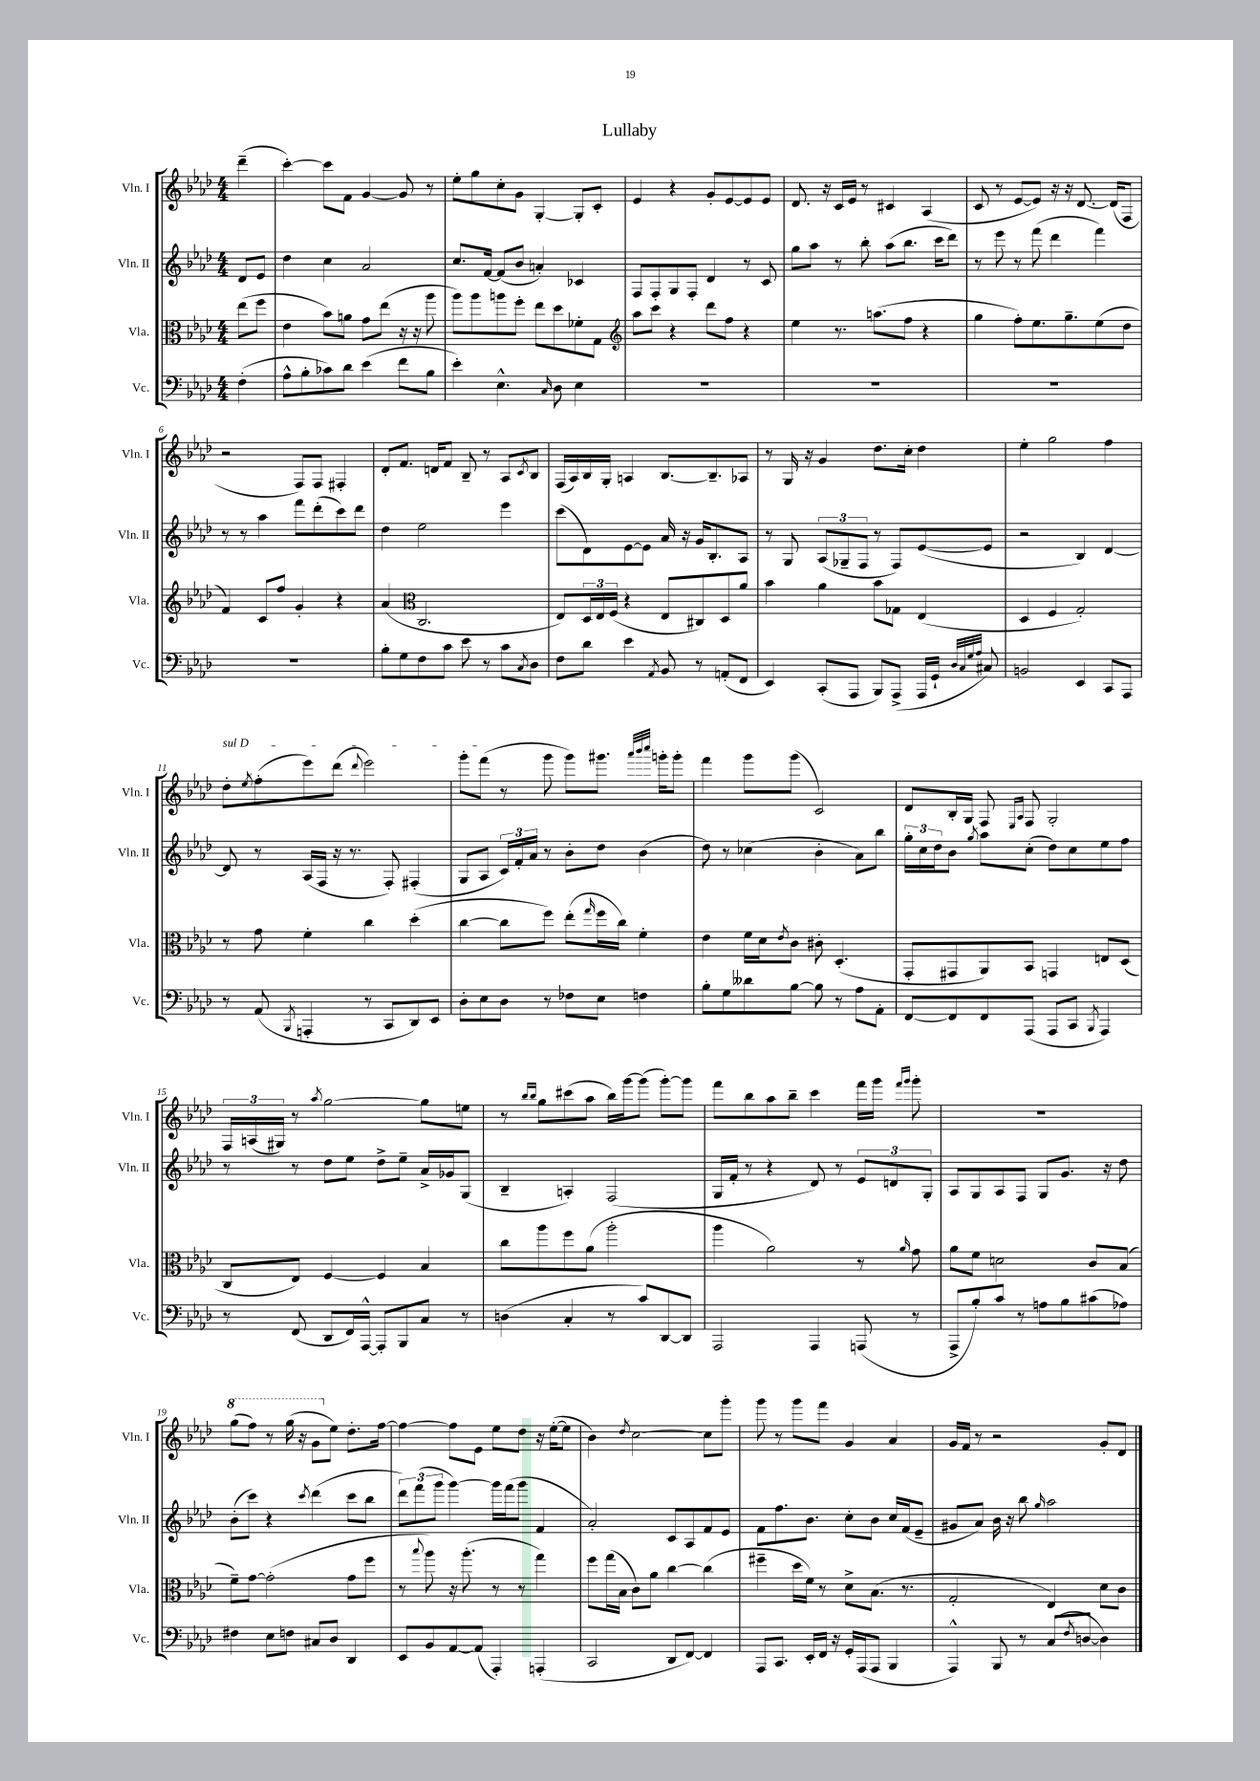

**kern	**kern	**kern	**kern
*part4	*part3	*part2	*part1
*staff4	*staff3	*staff2	*staff1
*I"Vc.	*I"Vla.	*I"Vln. II	*I"Vln. I
*I'Vc.	*I'Vla.	*I'Vln. II	*I'Vln. I
*clefF4	*clefC3	*clefG2	*clefG2
*k[b-e-a-d-]	*k[b-e-a-d-]	*k[b-e-a-d-]	*k[b-e-a-d-]
*M4/4	*M4/4	*M4/4	*M4/4
=	=	=	=
(4F'\	(8ee-\L	8d-/L	(4ddd-~\
.	8ff\J	8e-/J	.
=1	=1	=1	=1
8A-^^\L	4e-\	4dd-\	[4ccc'\)
8B-'\	.	.	.
8c-X\)	8b-\L)	4cc\	8ccc\L]
8d-\J	8an\J	.	8f\J
(4e-\	8g\L	2a-/	[4g/
.	(8ee-\J	.	.
8f\L	16r	.	8g/]
.	16r	.	.
8B-\J	8aa-\	.	8r
=2	=2	=2	=2
4e-'\)	8aa-\L)	8.cc/L	8ee-'\L
.	8aa-\	.	8gg\
.	.	[16f/Jk	.
4.E-^^\	8aan\	(8f/L]	8cc'\
.	8ff'\J	8b-/J	8g\J
.	8ee-\L	4an'/)	[4G'/
16qqC/	.	.	.
8D-\	8dd-\	.	.
4E-\	8f-X'\	4c-X/	8G'/L]
.	8G\J	.	8c'/J
=3	=3	=3	=3
*	*clefG2	*	*
1r	8aa-\L	8F/L	4e-/
.	8ccc\J	8F'/	.
.	4r	8G/	4r
.	.	8F'/J	.
.	8ddd-\L	4d-/	8g'/L
.	8ff\J	.	[8e-/
.	4r	8r	8e-/]
.	.	8c/	8e-/J
=4	=4	=4	=4
1r	4ee-\	8gg\L	8.d-/
.	.	8aa-\J	.
.	.	.	16r
.	8.r	8r	16c/LL
.	.	.	16e-/JJ
.	.	8bb-'\	8r
.	(8.aan\L	.	.
.	.	(8aa-\L	4c#X/
.	8ff\J	8.bb-\J	.
.	4r	.	(4A-/
.	.	16ccc\KL	.
.	.	8ddd-\J)	.
=5	=5	=5	=5
1r	4gg\	8r	8c/
.	.	8eee-\	8r
.	8ff'\L)	8r	[8e-/L
.	8.ee-\	(8fff\	8e-/J])
.	.	4ddd-\	16r
.	8.gg~\	.	16r
.	.	.	[8.d-/
.	(8ee-\	4fff\)	.
.	.	.	(16d-/KL]
.	8dd-\J	.	8F/J
!!LO:LB:g=z
=6	=6	=6	=6
1r	4f/)	8r	2r
.	.	8r	.
.	8c/L	4aa-\	.
.	8ff/J	.	.
.	4g'/	8fff\L	8F/L)
.	.	(8ddd-'\	8F/J
.	4r	8ccc\)	4F#X'/
.	.	8ddd-\J	.
=7	=7	=7	=7
8B-'\L	(4a-/	4dd-\	8d-'/L
8G\	.	.	8.f/J
*	*clefC3	*	*
8F\	2.C/	2ee-\	.
.	.	.	16dn/KL
8c\J	.	.	8f/J
8e-\	.	.	8B-~/
8r	.	.	8r
8c\L	.	4eee-\	8A-/L
8qC/	.	.	8qc/
8D-\J	.	.	8B-/J
=8	=8	=8	=8
8F\L	8E-/L)	(8ccc\L	(16F/LL
.	.	.	16A-/)
8d-\J	24D-/L	8d-\)	16B-/
.	24E-/	.	.
.	.	.	16G'/JJ
.	(24F/JJ	.	.
4e-\	4r	[8e-\	4An/
.	.	8e-\J]	.
8qAA-/	.	.	.
8BB-/	8E-/L	16a-/	[8.B-/L
.	.	16r	.
8r	8C#X/)	16g/KL	.
.	.	8.B-'/	8.B-~/]
(8AAn'/L	8D-/	.	.
8FF/J	8a-/J	8A-/J	8A-X/J
=9	=9	=9	=9
4EE-/)	4b-\	8r	8r
.	.	8G/	16G/
.	.	.	16r
(8CC'/L	4a-\	(12A-/L	4g/
.	.	12G-X~/	.
8AAA-/J	.	.	.
.	.	12F/J	.
8BBB-/L)	8b-\L	8r	8.dd-\L
(8AAA-^/J	8G-X\J	8F/L)	.
.	.	.	16cc'\Jk
16AAA-/LL	(4E-/	([8e-/	4dd-\
16GG`/JJ	.	.	.
32qqD-/LLL	.	.	.
32qqC/	.	.	.
32qqG/	.	.	.
32qqA-/JJJ	.	.	.
8C#X/)	.	8e-/J]	.
=10	=10	=10	=10
2BBn/	4D-/	2r	4ee-'\
.	4F/	.	2gg\
4EE-/	2G'/)	4B-/)	.
8CC/L	.	[4d-/	4ff\
8AAA-/J	.	.	.
!!LO:LB:g=z
=11	=11	=11	=11
!	!	!	!LO:TX:a:i:t=sul D
8r	8r	8d-/]	8dd-'\L
.	.	.	8qee-/
(8AA-/	8g\	8r	(8ff'\
8qBBB-/	.	.	.
4AAAn'/	4f'\	(16A-/LL	8eee-\)
.	.	16F/JJ	.
.	.	16r	(8ddd-\J
.	.	8.r	.
.	.	.	8qqddd-/
8r	4cc\	.	2eee-\)
8CC/L	.	8F'/)	.
8DD-/)	(4dd-'\	(4F#X'/	.
8EE-/J	.	.	.
=12	=12	=12	=12
8D-'\L	[4cc\	8G/L	8ggg'\L
8E-\	.	8A-/J	(8fff\J
8D-\J	8cc\L]	24c/LL)	8r
.	.	24f'/	.
.	.	24a-/JJ	.
8r	8ff\J)	8r	8ggg\
8F-X\L	(8ee-'\L	8b-'\L	8ggg\L)
.	16qqgg/	.	.
8E-\J	16ff\L	8dd-\J	8.ggg#X\J
.	16cc\JJ)	.	.
4Fn\	4f'\	(4b-\	.
.	.	.	32qqaaa-/LLL
.	.	.	32qqbbb-/
.	.	.	32qqcccc/JJJ
.	.	.	16gggn'\KL
.	.	.	8ggg'\J
=13	=13	=13	=13
8B-'\L	4e-\	8dd-\)	4fff\
8G\	.	8r	.
8d--X\	16f\LL	(4cc-X\	8ggg\L
.	16d-\J	.	.
.	8qe-/	.	.
[8B-\J	8c\J	.	(8ggg\J
8B-\]	8c#X'\	4b-'\	2c/)
8r	(4.D-'/	.	.
8A-\L	.	8a-\L)	.
8AA-'\J	.	8bb-\J	.
=14	=14	=14	=14
[8FF/L	8GG'/L	24gg'\LL	8d-/L
.	.	24cc\	.
.	.	24dd-\J	.
8FF/]	8GG#X/	8b-\J	16B-'/L
.	.	.	16G/JJ
.	.	8qgg/	.
8FF/	8AA-/)	8aa-\L	8F/
.	.	.	16qqE-/LL
.	.	.	16qqA-/JJ
(8AAA-/J	8BB-/J	(8cc'\J	8F/
8AAA-/L	4GGn/	8dd-\L)	2G'/
8CC/J	.	8cc\	.
8qBBB-/	.	.	.
4AAA-/)	8En/L	8ee-\	.
.	(8D-/J	8ff\J	.
!!LO:LB:g=z
=15	=15	=15	=15
8r	8C/L	8r	24F/LL
.	.	.	(24An/
.	.	.	24G#X/JJ)
(8FF/	8E-/J)	8r	8r
.	.	.	8qaa-/
8DD-/L	[4F/	8dd-\L	[2gg\
16FF/L)	.	8ee-\J	.
[16AAA-^^/JJ	.	.	.
8AAA-'/L]	4F/]	8dd-^\L	.
8BBB-/	.	8ee-~\J	.
8C/J	4B-/	16a-^/LL	8gg\L]
.	.	16g-X/J	.
8r	.	(8G/J	8een\J
=16	=16	=16	=16
(4Dn\	8cc\L	4B-~/	8r
.	.	.	16qqbb-/LL
.	.	.	16qqbb-/JJ
.	8aa-\	.	8gg\L
4C'/	8ff\	4An'/)	(8ccc#X\
.	(8a-\J	.	8aa-\J
8r	2aa-'\	(2F/	16bb-\LL)
.	.	.	[16ggg\J
8c/L)	.	.	(8ggg\J]
[8DD-/	.	.	[8ggg'\L)
8DD-/J]	.	.	8ggg\J]
=17	=17	=17	=17
2AAA-/	4aa-\	16G/LL	8fff\L
.	.	16f'/JJ	.
.	.	8r	8bb-\
.	2a-\)	4r	8aa-\
.	.	.	8bb-~\J
4AAA-/	.	8d-/)	4ccc\
.	.	8r	.
(8AAAn/	8r	12e-/L	16fff\LL
.	.	.	16ggg\JJ
.	.	12dn/	.
.	.	.	16qqfff/LL
.	16qqa-/	.	16qqggg/JJ
8r	8g\	.	8ggg'\
.	.	12G'/J	.
=18	=18	=18	=18
8AAA-^/L	8a-\L	8A-/L	1r
8B-'/)	8f\J	8G/	.
8c/J	2dn\	8A-/	.
8r	.	8F/J	.
8An\L	.	8G/L	.
8B-\	.	8.g/J	.
(8c#X\	8c/L	.	.
.	.	16r	.
8A-X\J)	(8B-/J	8dd-\	.
!!LO:LB:g=z
=19	=19	=19	=19
*	*	*	*8va
4F#X\	8f~\L)	(8b-'\L	(8ggg\L
.	[8g\J	8ccc\J)	8fff\J)
8E-\L	(2g'\]	4r	8r
8Fn\J	.	.	(16ggg\
.	.	.	16r
.	.	8qccc/	.
8C#X/L	.	(4ddd-\	8gg\L
*	*	*	*X8va
8D-/J	.	.	8ee-\J)
4DD-/	8g\L	8ccc\L	8.dd-'\L
.	8ff\J	8bb-\J	.
.	.	.	[16ff\Jk
=20	=20	=20	=20
8EE-/L	8r	12ddd-\L)	4ff\_
.	.	(12fff\	.
.	8qqbb-/	.	.
8BB-/	8aa-\)	.	.
.	.	12ggg\J	.
[8AA-/	16r	[4ggg\)	8ff\L]
.	(8.aa-'\	.	.
(8AA-/J]	.	.	8e-\J
4AAA-'/)	8r	16ggg\LL]	8ee-\L
.	.	(16fff\J	.
.	8r	8ggg\J	8dd-\J
(4AAAn'/	4gg\)	4f/	16r
.	.	.	([16ee-'\KL
.	.	.	8ee-\J]
=21	=21	=21	=21
2CC/	8ff\L	2a-'/)	4b-\)
.	(16gg\L	.	.
.	16B-\JJ	.	.
.	.	.	8qdd-/
.	8c\L)	.	[2cc\
.	8a-\J	.	.
8DD-/L	[4cc\	8c/L	.
[8FF/J)	.	8A-/	.
4FF/]	(4cc\]	8f/	8cc\L]
.	.	8e-/J	8ggg'\J
=22	=22	=22	=22
8AAA-/L	4ff#X~\	8f\L	8ggg\
8.CC/J	.	8.ff\	8r
.	16dd-\LL	.	8ggg\L
16EE-'/LL	16f\JJ)	8.b-\J	.
16FF/JJ	8r	.	8fff\J
16r	.	.	.
16GG'/LL	8d-^\L	8cc'\L	4g/
(16AAA-/J	.	.	.
8AAA-/J	(8.B-\J	8b-\J	.
4BBB-/	.	16cc/LL	4a-/
.	8.r	(16f/J	.
.	.	8e-~/J	.
=23	=23	=23	=23
4AAA-^^/)	2G'/	8g#X/L	16g/LL
.	.	.	16f/JJ
.	.	8a-/J)	8r
8BBB-/	.	16b-\	2r
.	.	16r	.
8r	.	8bb-\	.
.	.	16qqgg/	.
(8C/L	4E-/)	2aa-\	.
8qF/	.	.	.
[8Dn/J	.	.	.
4D\])	8d-\L	.	8g'/L
.	8c\J	.	8d-/J
==	==	==	==
*-	*-	*-	*-
